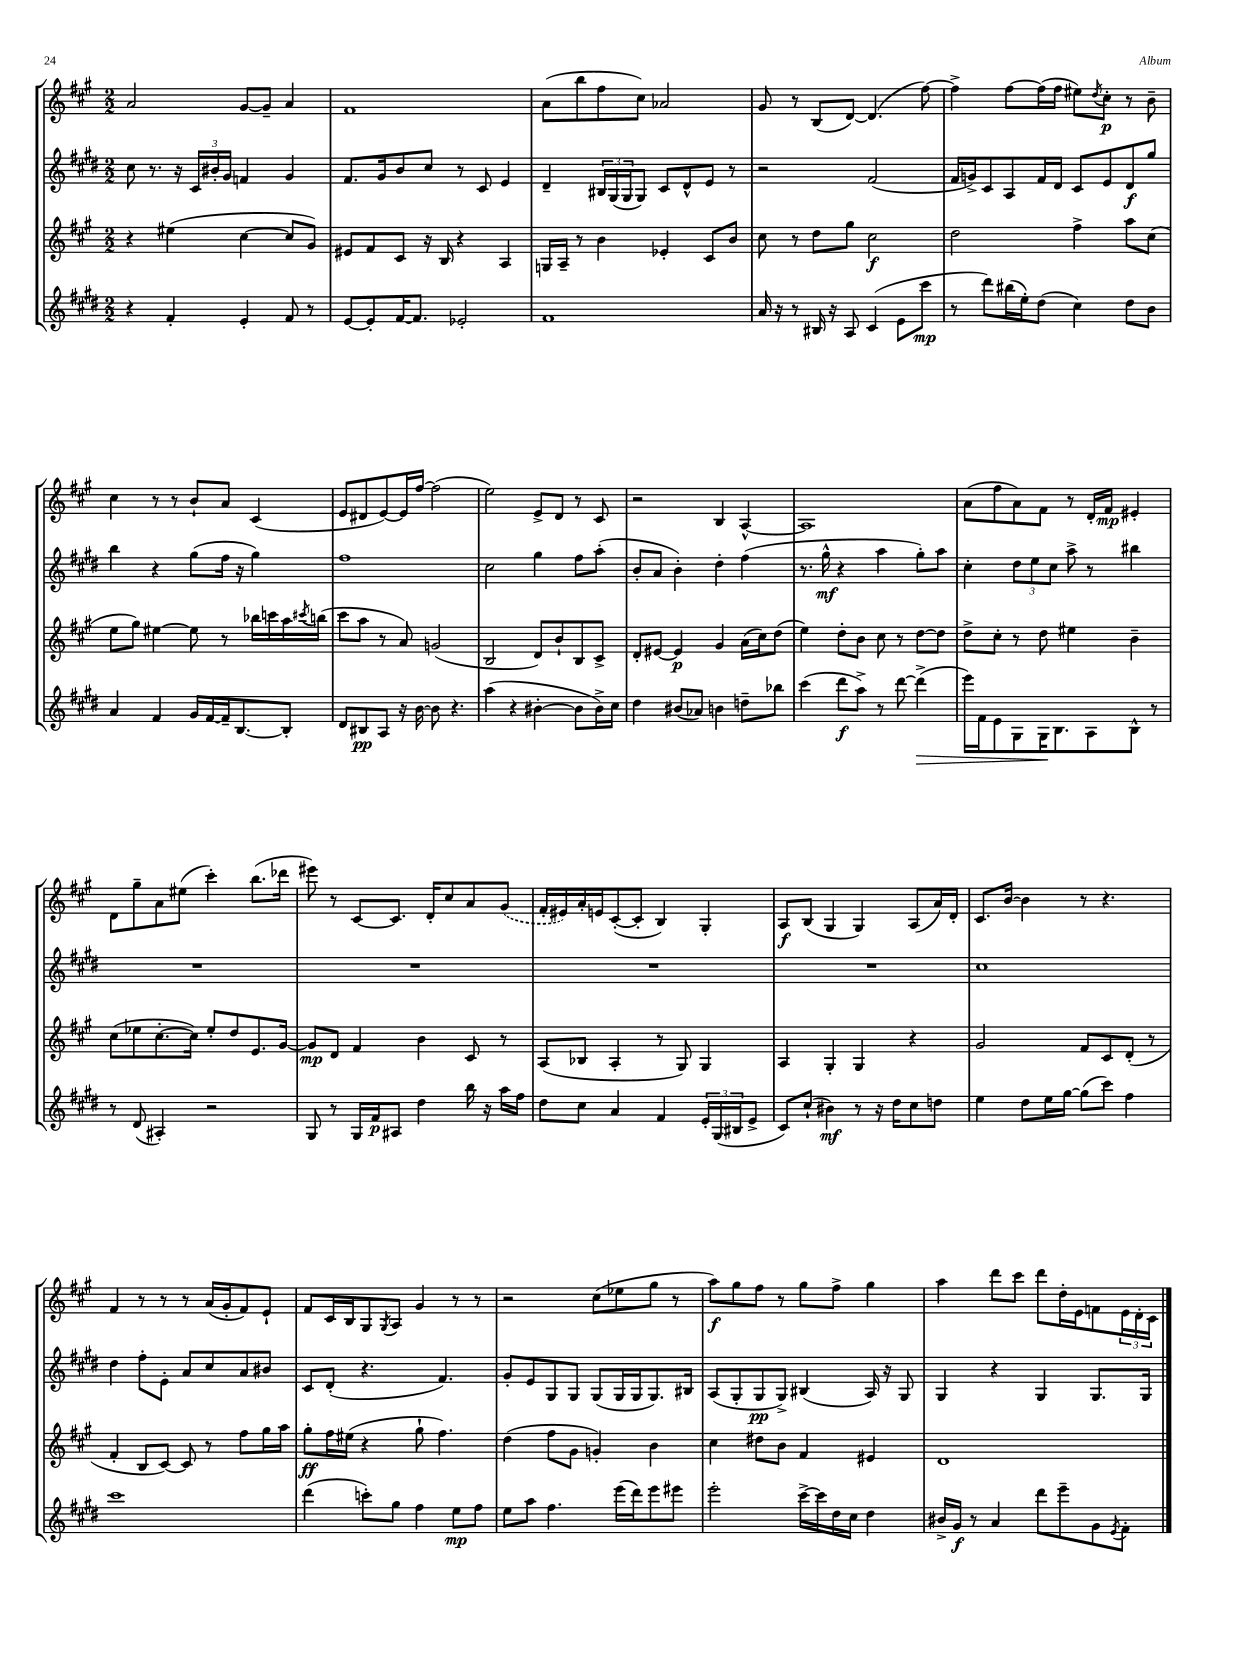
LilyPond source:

<<
\new StaffGroup <<
\new Staff = "s0" {
    \clef treble \key a \major \numericTimeSignature \time 2/2
    a'2 gis'8~ gis'8-- a'4 |
    fis'1 |
    a'8( b''8 fis''8 cis''8) aes'2 |
    gis'8 r8 b8( d'8~) d'4.( fis''8~) |
    fis''4-> fis''8~ fis''16( fis''16 eis''8) \acciaccatura { d''8 } cis''8-.\p r8 b'8-- |
    cis''4 r8 r8 b'8-! a'8 cis'4( |
    e'8 dis'8 e'8~) e'16 fis''16~ fis''2( |
    e''2) e'8-> d'8 r8 cis'8 |
    r2 b4 a4~-^ |
    a1 |
    a'8( fis''8 a'8) fis'8 r8 d'16-. fis'16\mp eis'4-. |
    d'8 gis''8-- a'8 eis''8( cis'''4-.) b''8.( des'''16 |
    eis'''8) r8 cis'8~ cis'8. d'16-. cis''8 a'8 \once \slurDashed gis'8( |
    fis'16-. eis'16) a'16-. e'16 cis'8~-.( cis'8-. b4) gis4-. |
    a8\f b8( gis4 gis4) a8( a'16) d'16-. |
    cis'8. b'16~ b'4 r8 r4. |
    fis'4 r8 r8 r8 a'16( gis'16-. fis'8) e'8-! |
    fis'8 cis'16 b16 gis8 \acciaccatura { gis8 } a8 gis'4 r8 r8 |
    r2 cis''8( ees''8 gis''8 r8 |
    a''8\f) gis''8 fis''8 r8 gis''8 fis''8-> gis''4 |
    a''4 d'''8 cis'''8 d'''8 d''16-. e'16 f'8 \tuplet 3/2 { e'16 d'16-. cis'16 } \bar "|." |
}
\new Staff = "s1" {
    \clef treble \key e \major \numericTimeSignature \time 2/2
    cis''8 r8. r16 \tuplet 3/2 { cis'16 bis'16-. gis'16 } f'4 gis'4 |
    fis'8. gis'16 b'8 cis''8 r8 cis'8 e'4 |
    dis'4-- \tuplet 3/2 { bis16 gis16( gis16 } gis8) cis'8 dis'8-^ e'8 r8 |
    r2 fis'2( |
    fis'16 g'16->) cis'8 a8 fis'16 dis'16 cis'8 e'8 dis'8\f gis''8 |
    b''4 r4 gis''8( fis''16 r16 gis''4) |
    fis''1 |
    cis''2 gis''4 fis''8 a''8-.( |
    b'8-. a'8 b'4-.) dis''4-. fis''4( |
    r8. gis''16-^\mf r4 a''4 gis''8-.) a''8 |
    cis''4-. \tuplet 3/2 { dis''8 e''8 cis''8 } a''8-> r8 bis''4 |
    R1 |
    R1 |
    R1 |
    R1 |
    cis''1 |
    dis''4 fis''8-. e'8-. a'8 cis''8 a'8 bis'8 |
    cis'8 dis'8-.( r4. fis'4.) |
    gis'8-. e'8 gis8 gis8 gis8( gis16 gis16 gis8.) bis16 |
    a8( gis8-. gis8\pp gis8->) bis4( a16) r16 gis8 |
    gis4 r4 gis4 gis8. gis16 \bar "|." |
}
\new Staff = "s2" {
    \clef treble \key a \major \numericTimeSignature \time 2/2
    r4 eis''4( cis''4~ cis''8 gis'8) |
    eis'8 fis'8 cis'8 r16 b16 r4 a4 |
    g16 a16-- r8 b'4 ees'4-. cis'8 b'8 |
    cis''8 r8 d''8 gis''8 cis''2\f |
    d''2 fis''4-> a''8 cis''8( |
    e''8 gis''8) eis''4~ eis''8 r8 bes''16 c'''16 a''16 \acciaccatura { cis'''8 } b''16( |
    cis'''8 a''8 r8 a'8) g'2( |
    b2 d'8) b'8-! b8 cis'8-> |
    d'8-. eis'8~ eis'4\p gis'4 a'16( cis''16) d''8( |
    e''4) d''8-. b'8 cis''8 r8 d''8~ d''8 |
    d''8-> cis''8-. r8 d''8 eis''4 b'4-- |
    cis''8( ees''8 cis''8.~-. cis''16) ees''8-. d''8 e'8. gis'16~ |
    gis'8\mp d'8 fis'4 b'4 cis'8 r8 |
    a8( bes8 a4-. r8 gis8) gis4 |
    a4 gis4-. gis4 r4 |
    gis'2 fis'8 cis'8 d'8-.( r8 |
    fis'4-. b8 cis'8~) cis'8 r8 fis''8 gis''16 a''16 |
    gis''8-.\ff fis''16 eis''16( r4 gis''8-! fis''4.) |
    d''4( fis''8 gis'8 g'4-.) b'4 |
    cis''4 dis''8 b'8 fis'4 eis'4 |
    d'1 \bar "|." |
}
\new Staff = "s3" {
    \clef treble \key e \major \numericTimeSignature \time 2/2
    r4 fis'4-. e'4-. fis'8 r8 |
    e'8~ e'8-. fis'16~ fis'8. ees'2-. |
    fis'1 |
    a'16 r16 r8 bis16 r16 a8 cis'4( e'8 cis'''8\mp |
    r8 dis'''8) bis''16( e''16-.) dis''8( cis''4) dis''8 b'8 |
    a'4 fis'4 gis'16 fis'16~ fis'16-- b8.~ b8-. |
    dis'8 bis8\pp a8 r16 b'16~ b'8 r4. |
    a''4( r4 bis'4~-. bis'8 bis'16->) cis''16 |
    dis''4 bis'8( aes'8) b'4 d''8-- bes''8 |
    cis'''4( dis'''8\f a''8->) r8 dis'''8~ dis'''4->\>( |
    e'''16) fis'16 e'8 gis8 gis16\! b8. a8 b8-^ r8 |
    r8 dis'8( ais4-.) r2 |
    gis8 r8 gis16 fis'16\p ais8 dis''4 b''16 r16 a''16 fis''16 |
    dis''8 cis''8 a'4 fis'4 \tuplet 3/2 { e'16-. gis16( bis16 } e'8-> |
    cis'8) cis''8-!( bis'4\mf) r8 r16 dis''16 cis''8 d''8 |
    e''4 dis''8 e''16 gis''16~ gis''8( cis'''8) fis''4 |
    cis'''1 |
    dis'''4( c'''8-.) gis''8 fis''4 e''8\mp fis''8 |
    e''8 a''8 fis''4. e'''16( dis'''16) e'''8 eis'''8 |
    e'''2-. cis'''16~-> cis'''16 dis''16 cis''16 dis''4 |
    bis'16-> gis'16\f r8 a'4 dis'''8 e'''8-- gis'8 \acciaccatura { e'8 } fis'8-. \bar "|." |
}
>>
>>
\layout { \context { \Score \remove "Bar_number_engraver" } }
